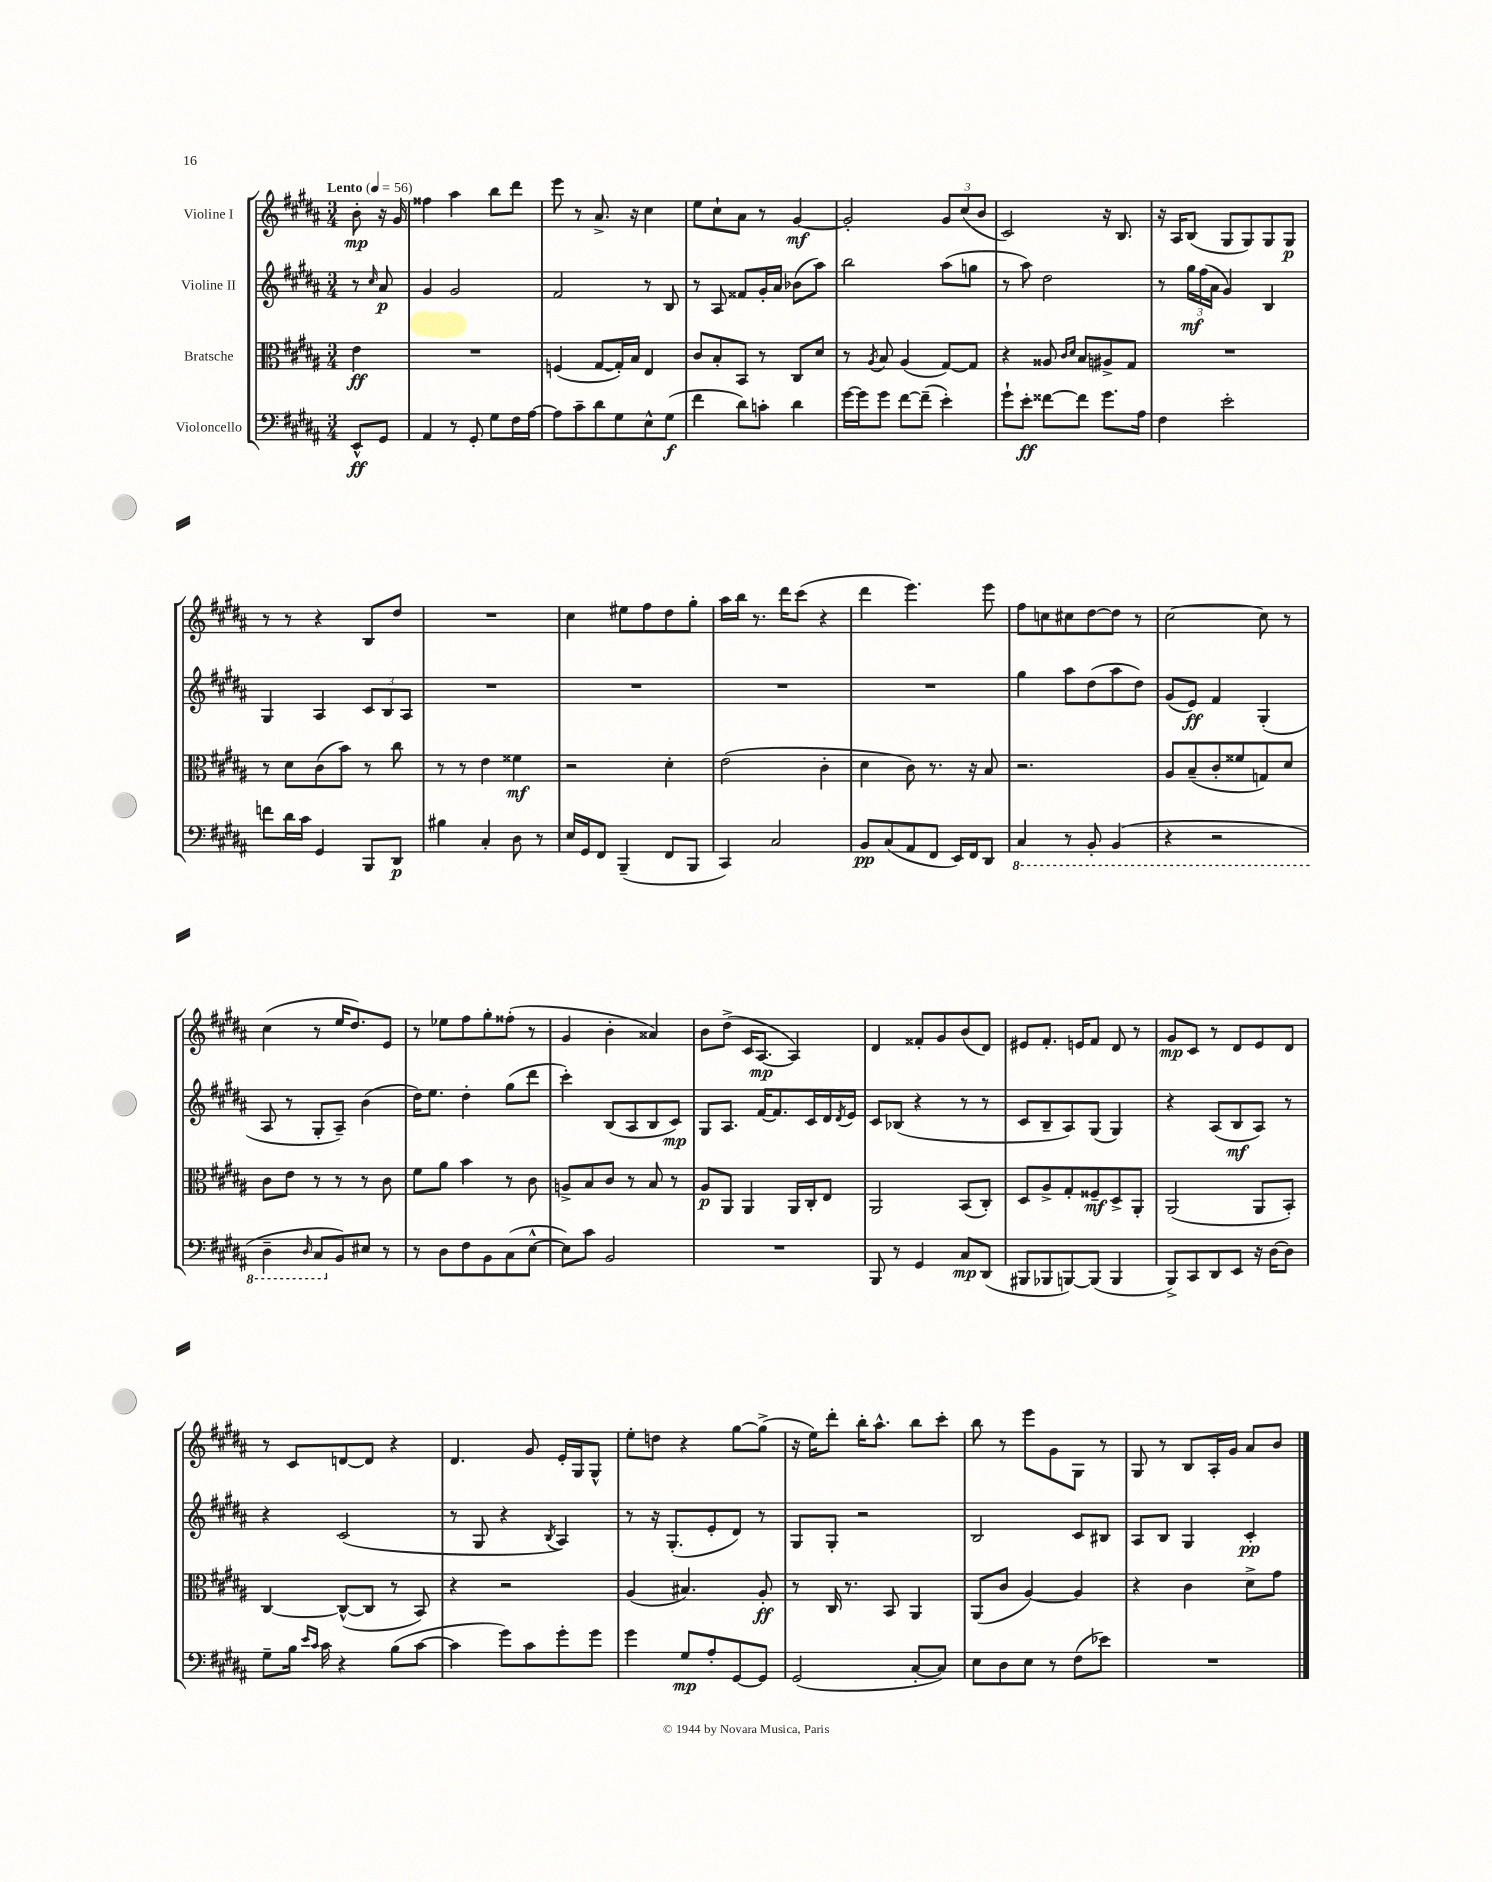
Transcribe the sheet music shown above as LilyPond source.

<<
\new StaffGroup <<
\new Staff = "s0" \with { instrumentName = "Violine I" } {
    \clef treble \key b \major \numericTimeSignature \time 3/4 \partial 4 \tempo "Lento" 4 = 56
    b'8-.\mp r16 gis'16 |
    fisis''4 ais''4 b''8 dis'''8 |
    e'''8 r8 ais'8.-> r16 cis''4 |
    e''8 cis''8-! ais'8 r8 gis'4~\mf |
    gis'2-. \tuplet 3/2 { gis'8 cis''8( b'8 } |
    cis'2) r16 b8. |
    r16 ais16 b8( gis8 gis8) gis8 gis8\p |
    r8 r8 r4 b8 dis''8 |
    R2. |
    cis''4 eis''8 fis''8 dis''8 gis''8-. |
    ais''16 b''16 r8. dis'''16 cis'''8( r4 |
    dis'''4 e'''4.) e'''8 |
    fis''8 c''8 cis''8 dis''8~ dis''8 r8 |
    cis''2~ cis''8 r8 |
    cis''4( r8 e''16 dis''8.) e'8 |
    r8 ees''8 fis''8 gis''8-. fisis''8-.( r8 |
    gis'4 b'4-. aisis'4) |
    b'8 dis''8->( cis'16 ais8.~\mp ais4) |
    dis'4 fisis'8-. gis'8 b'8( dis'8) |
    eis'8 fis'8.-. e'16 fis'8 dis'8 r8 |
    gis'8\mp cis'8 r8 dis'8 e'8 dis'8 |
    r8 cis'8 d'8~ d'8 r4 |
    dis'4. gis'8 e'16-. gis16 gis8-^ |
    e''8-. d''8 r4 gis''8~ gis''8->( |
    r16 e''16) dis'''8-. b''16-. ais''8.-^ b''8 cis'''8-. |
    b''8 r8 e'''8 gis'8 gis8 r8 |
    gis8 r8 b8 ais16-. gis'16 ais'8 b'8 \bar "|." |
}
\new Staff = "s1" \with { instrumentName = "Violine II" } {
    \clef treble \key b \major \numericTimeSignature \time 3/4 \partial 4
    r8 \grace { cis''16 } ais'8\p |
    gis'4 gis'2 |
    fis'2 r8 b8 |
    r8 ais8 fisis'8 gis'16-. ais'16 bes'8( ais''8) |
    b''2 ais''8( g''8 |
    r8 ais''8) dis''2 |
    r8 \tuplet 3/2 { gis''16\mf fis''16( ais'16 } gis'4) b4 |
    gis4 ais4 \tuplet 3/2 { cis'8 b8 ais8 } |
    R2. |
    R2. |
    R2. |
    R2. |
    gis''4 ais''8 dis''8( ais''8 dis''8) |
    gis'8( e'8\ff) fis'4 gis4-.( |
    ais8 r8 gis8-. ais8--) b'4( |
    dis''16) e''8. dis''4-. gis''8( dis'''8 |
    cis'''4-.) b8( ais8 b8 cis'8\mp) |
    gis8 ais8. fis'16~ fis'8. cis'16 dis'16 \acciaccatura { dis'8 } e'16 |
    cis'8 bes8( r4 r8 r8 |
    cis'8 b8-- ais8) gis8( gis4) |
    r4 ais8( b8\mf ais8) r8 |
    r4 cis'2( |
    r8 gis8 r4 \acciaccatura { b8 } ais4) |
    r8 r16 gis8.-.( e'8-. dis'8) r8 |
    gis8 gis8-. r2 |
    b2 cis'8 bis8 |
    ais8 b8 gis4 cis'4-.\pp \bar "|." |
}
\new Staff = "s2" \with { instrumentName = "Bratsche" } {
    \clef alto \key b \major \numericTimeSignature \time 3/4 \partial 4
    e'4\ff |
    R2. |
    f4( gis8~ gis16-.) b16 e4 |
    cis'8 b8-. b,8 r8 cis8 dis'8 |
    r8 \acciaccatura { ais8 } b8 ais4( gis8~) gis8 |
    r4 aisis8 \grace { cis'16 dis'16 } b8 ais8-> gis8 |
    R2. |
    r8 dis'8 cis'8( b'8) r8 cis''8 |
    r8 r8 e'4 fisis'4\mf |
    r2 dis'4-. |
    e'2( cis'4-. |
    dis'4 cis'8) r8. r16 b8 |
    r2. |
    ais8 b8--( cis'8-. fisis'8 g8) dis'8 |
    cis'8 e'8 r8 r8 r8 cis'8 |
    fis'8 ais'8 b'4 r8 cis'8 |
    a8-> b8 cis'8 r8 b8 r8 |
    ais8\p ais,8 ais,4 ais,16 cis16-. e8 |
    ais,2 b,8( cis8-.) |
    dis8 ais8-> gis8-. fisis8--\mf dis8-> ais,8-. |
    ais,2( ais,8 b,8-.) |
    cis4~ cis8~-^( cis8 r8 b,8) |
    r4 r2 |
    ais4( bis4.) ais8-.\ff |
    r8 cis16 r8. b,8 ais,4 |
    ais,8( cis'8 ais4~) ais4 |
    r4 cis'4 dis'8-> gis'8 \bar "|." |
}
\new Staff = "s3" \with { instrumentName = "Violoncello" } {
    \clef bass \key b \major \numericTimeSignature \time 3/4 \partial 4
    e,8-^\ff gis,8 |
    ais,4 r8 gis,8-. gis8 fis16 ais16~ |
    ais8 cis'8-- dis'8 gis8 e8-^ gis8\f( |
    fis'4 dis'8) c'8-. dis'4 |
    gis'16~ gis'16 gis'8 fis'8~ fis'8--( e'4-.) |
    gis'8-! e'8-.\ff fisis'8~ fisis'8 gis'8. ais16 |
    fis4 e'2-. |
    f'8 dis'16 cis'16 gis,4 b,,8 dis,8\p |
    bis4 cis4-. dis8 r8 |
    e16 gis,16 fis,8 b,,4--( fis,8 b,,8 |
    cis,4) cis2 |
    b,8\pp cis8( ais,8 fis,8 e,16) fis,16 dis,8 |
    \ottava #-1 cis,4 r8 b,,8-. b,,4( |
    r4 r2 |
    dis,4-- \grace { dis,16 } cis,8 \ottava #0 b,8) eis8 r8 |
    r8 dis8 fis8 b,8 cis8( e8~-^ |
    e8) cis'8 b,2 |
    R2. |
    b,,8 r8 gis,4 cis8\mp dis,8( |
    bis,,8 bes,,8 b,,8~) b,,8( b,,4 |
    b,,8->) cis,8 dis,8 e,8 r16 dis16~ dis8 |
    gis8-- b16 \grace { e'16 cis'16 } cis'16 r4 b8( cis'8~ |
    cis'4 gis'8) cis'8 gis'8-. gis'8 |
    gis'4 gis8\mp ais8-. gis,8~ gis,8 |
    gis,2( cis8~-. cis8) |
    e8 dis8 e8 r8 fis8( ees'8) |
    R2. \bar "|." |
}
>>
>>
\layout { \context { \Score \remove "Bar_number_engraver" } }
